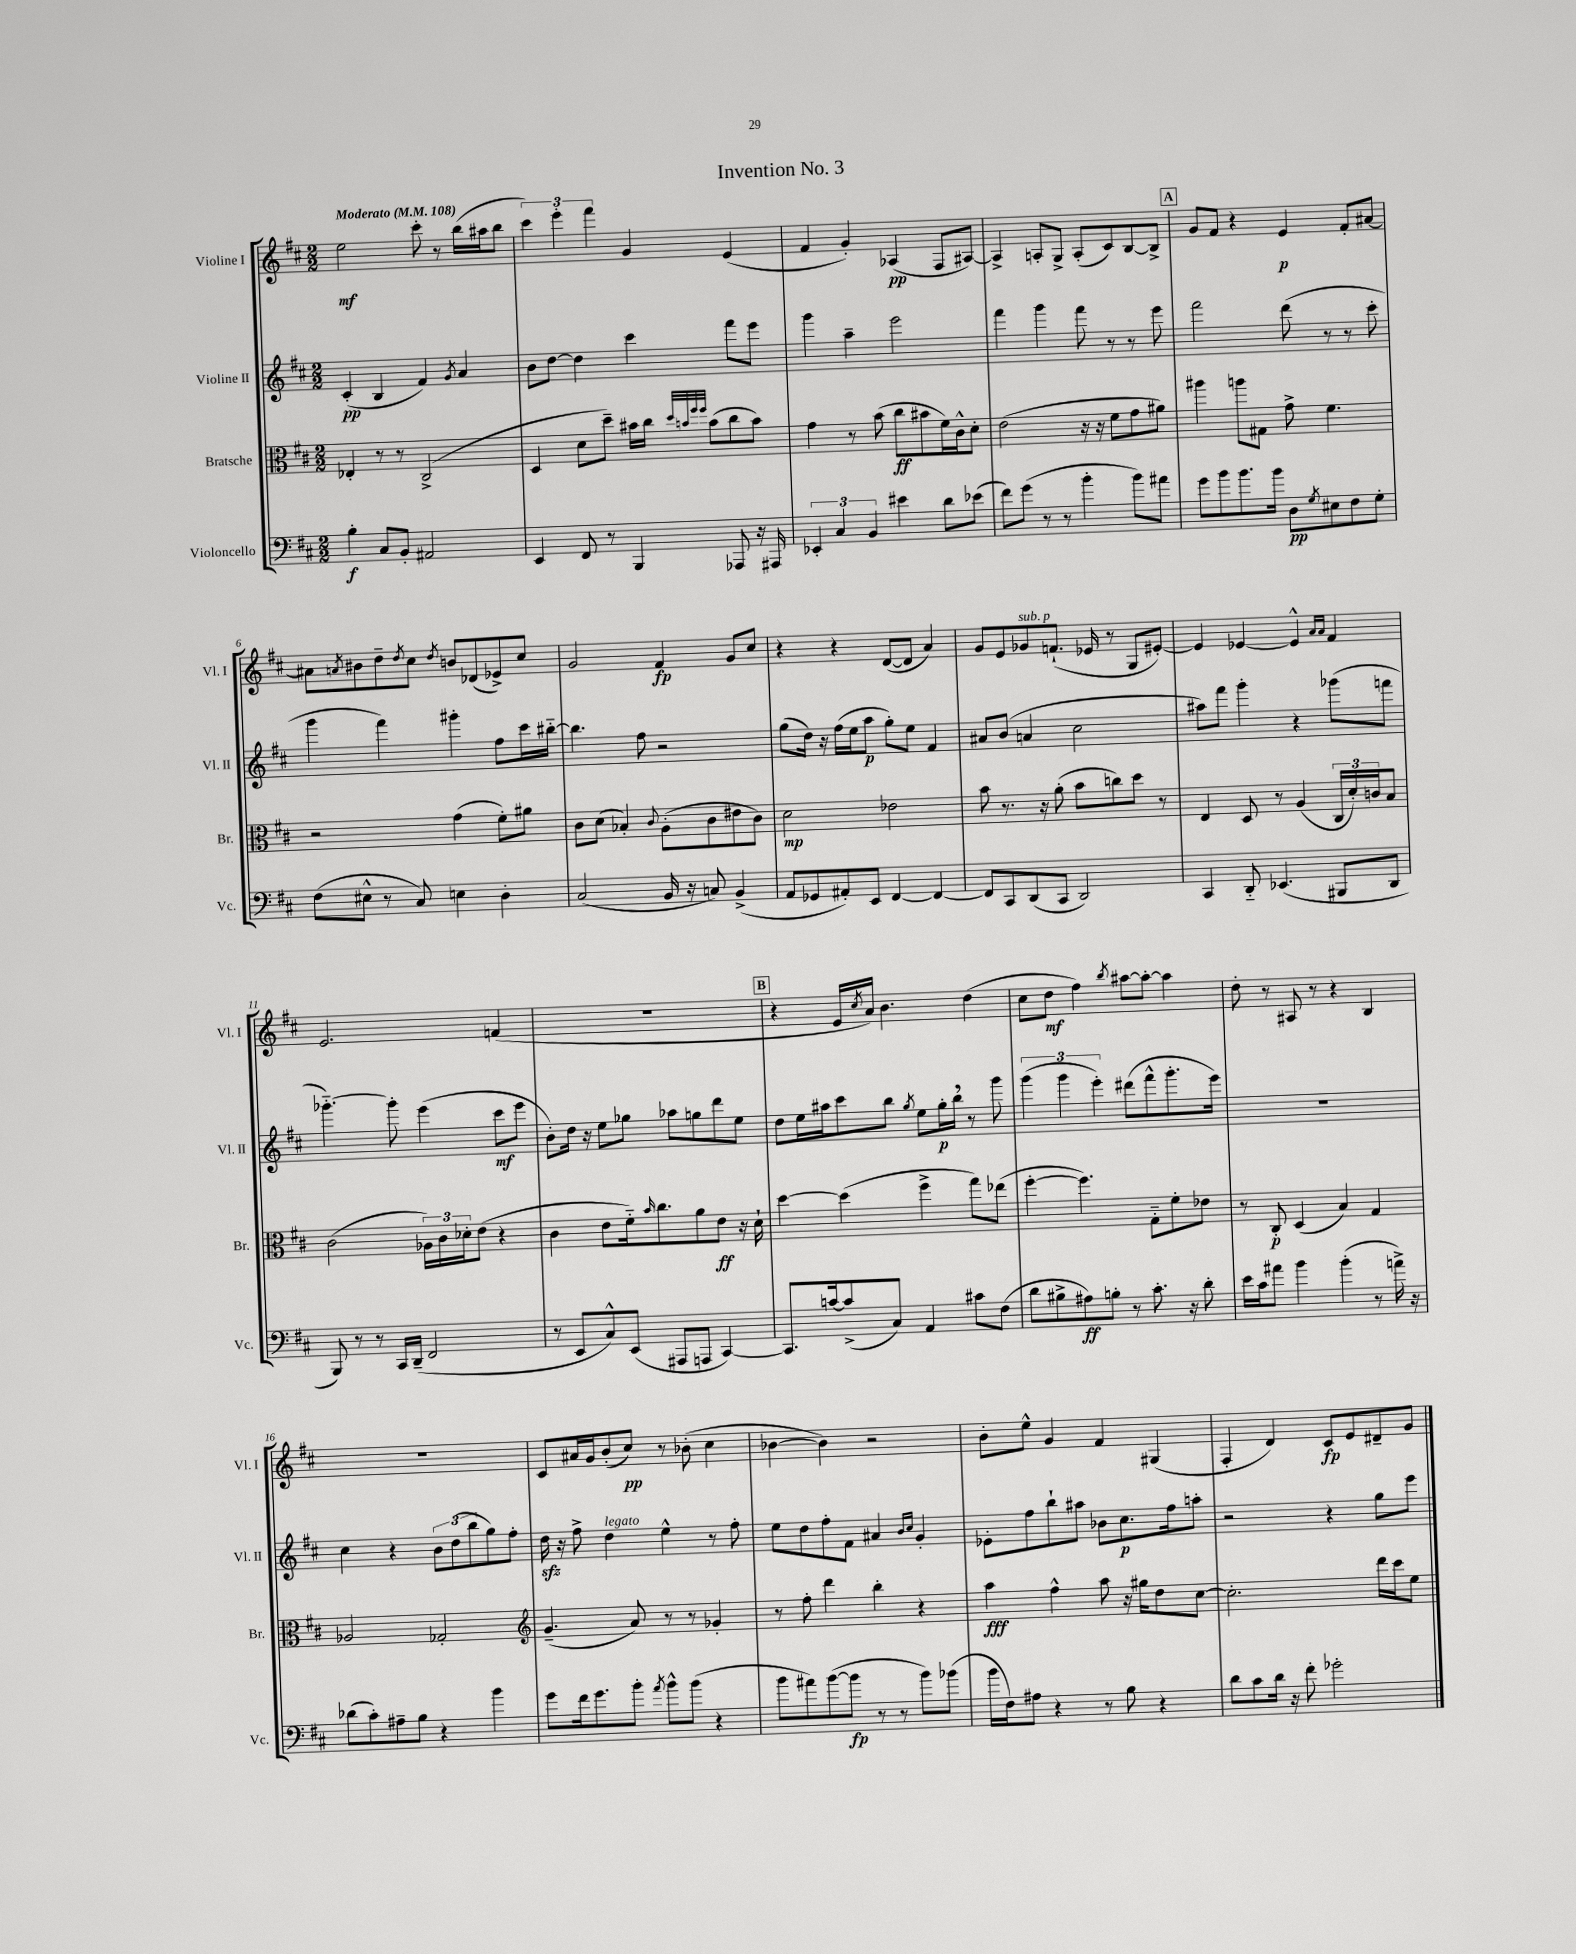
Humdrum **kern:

**kern	**kern	**kern	**kern
*staff4	*staff3	*staff2	*staff1
*clefF4	*clefC3	*clefG2	*clefG2
*k[f#c#]	*k[f#c#]	*k[f#c#]	*k[f#c#]
*M2/2	*M2/2	*M2/2	*M2/2
*MM108	*MM108	*MM108	*MM108
4B'	4E-'	(4c#'	2ee
8C#	8r	4B	.
8BB'	8r	.	.
2AA#	(2C#^	4f#)	8ccc#'
.	.	.	8r
.	.	8qg	.
.	.	4a	(16bb
.	.	.	16aa#
.	.	.	8bb
=	=	=	=
4EE	4D	8b	6ccc#)
.	.	[8dd	.
.	.	.	6eee'
8FF#	8d	4dd]	.
.	.	.	6fff#
8r	8dd~)	.	.
4BBB	16b#	4ccc#	4g
.	16cc#	.	.
.	32qqdd	.	.
.	32qqb	.	.
.	32qqff#	.	.
.	32qqff#	.	.
.	(8b	.	.
8AAA-	8cc#	8fff#	(4e
16r	8b)	8eee	.
16AAA#	.	.	.
=	=	=	=
6EE-'	4g	4ggg	4f#
6C#	.	.	.
.	8r	4aa~	4g')
6BB	.	.	.
.	(8b	.	.
4e#	8cc#	2eee	(4A-
.	8b#	.	.
8d	16f#)	.	8F#
.	16c#^^	.	.
(8e-	8d'	.	[8A#)
=	=	=	=
8f#)	(2e	4fff#	4A#^]
(8g	.	.	.
8r	.	4ggg	8A'
8r	.	.	8G^
4b'	16r	8fff#	(8A'
.	16r	.	.
.	8f#	8r	8c#)
8b)	8g	8r	[8B
8a#	8a#)	8eee	8B^]
=	=	=	=
8g	4aa#	2fff#	8g
8b	.	.	8f#
8.b	8aa	.	4r
.	8G#	.	.
16b	.	.	.
8D	8g^	(8ddd	4e
8qG	.	.	.
8E#	4.f#	8r	.
8F#	.	8r	8f#'
8G'	.	8ccc#'	[8a#
=	=	=	=
(8F#	2r	4ggg	8a#]
.	.	.	8qa
8E#^^	.	.	8b#
8r	.	4fff#)	8dd~
.	.	.	8qdd
8C#)	.	.	8cc#
.	.	.	8qdd
4E	(4g	4ggg#'	8b
.	.	.	(8d-
4D'	8f#')	8ff#	8e-^)
.	8a#	16ccc#	8cc#
.	.	[16bb#'~	.
=	=	=	=
(2C#	8c#	4.bb#]	2g
.	(8d	.	.
.	4B-')	.	.
.	.	8ff#	.
.	8qqc#	.	.
16BB	(8A'	2r	4f#
16r	.	.	.
8C)	8c#	.	.
(4BB^	8e#	.	8g
.	8c#)	.	8cc#
=	=	=	=
8AA	2d	(8gg	4r
8GG-	.	16dd)	.
.	.	16r	.
8AA#')	.	(16ff#	4r
.	.	16ee	.
8EE	.	8aa	.
[4FF#	2e-	8gg')	([8d
.	.	8ee	8d]
4FF#_	.	4f#	4a)
=	=	=	=
8FF#]	8b	8a#	8g
8CC#	8.r	(8b	8e
(8DD	.	4a	8g-
.	16r	.	.
8CC#	(8a'	.	(8.f`
2DD)	8b	2cc#	.
.	.	.	16e-
.	8cc)	.	8r
.	8dd	.	8G
.	8r	.	[8e#')
=	=	=	=
4CC#	4E	8aa#)	4e#]
.	.	8fff#	.
8DD'~	8D	4ggg'	[4e-
(4.EE-	8r	.	.
.	(4A	4r	4e-^^]
.	.	.	16qqa
.	.	.	16qqa
8BBB#	24C#	(8ggg-	4f#
.	24d')	.	.
.	24c	.	.
8DD	8B	8fff	.
=	=	=	=
8BBB)	(2c#	[4.ggg-'~)	2.e
8r	.	.	.
8r	.	.	.
16CC#	.	8ggg-']	.
(16DD~	.	.	.
2FF#	24A-)	(4eee	.
.	24c#	.	.
.	24d-'	.	.
.	(8e	.	.
.	4r	8ccc#	(4f
.	.	8eee	.
=	=	=	=
8r	4c#	8b')	1r
8EE	.	16dd	.
.	.	16r	.
8C#^^)	8e	8ee	.
(8EE	16f#'~)	8gg-	.
.	16qqb	.	.
.	8.cc#	.	.
8AAA#	.	8aa-	.
8AAA	8a	8gg	.
[4CC#)	8e	8ddd	.
.	16r	8ee	.
.	16d`	.	.
=	=	=	=
8.CC#]	[4dd	8dd	4r
.	.	16ee	.
[16c	.	16aa#	.
(8c^]	(4dd]	8ccc#	16e
.	.	.	8qcc#
.	.	.	16a)
8C#)	.	8bb	4.b
.	.	8qgg	.
4AA	4ff#^	8ee	.
.	.	16gg'	.
.	.	16bb	.
8c#	8gg)	8r	(4dd
(8F#	(8ee-	8ggg	.
=	=	=	=
8d	[4ff#'	(6ggg	8cc#
8B#^	.	.	8dd
.	.	6ggg	.
8A#)	4.ff#])	.	4ff#)
.	.	6eee')	.
8B'	.	.	.
.	.	.	8qbb
8r	.	(8ddd#	[8aa#
8.c#'	8G'~	8fff#^^	8aa#'_
.	8f#'	8.ggg'	4aa#]
16r	.	.	.
8d'	8e-	.	.
.	.	16eee)	.
=	=	=	=
16e	8r	1r	8dd'
16c#	.	.	.
8a#	8C#'	.	8r
4b	(4D	.	8A#
.	.	.	8r
(4b'	4B)	.	4r
8r	4G	.	4B
16a^)	.	.	.
16r	.	.	.
=	=	=	=
(8d-	2A-	4cc#	1r
8c#')	.	.	.
8A#~	.	4r	.
8B	.	.	.
4r	2G-'	12b	.
.	.	(12dd	.
.	.	12bb	.
4b	.	8gg)	.
.	.	8ff#'	.
=	=	=	=
*	*clefG2	*	*
8g	(4.g~	16dd	8c#
.	.	16r	.
16f#	.	8ff#^	16a#
8.g	.	.	16g
.	.	4dd	(8b'
8b'	8a)	.	8cc#)
8qa	.	.	.
8b^^	8r	4ee^^	8r
(8b	8r	.	(8b-'
4r	4g-'	8r	4cc#
.	.	8ff#'	.
=	=	=	=
8b	8r	8ee	[4b-
8a#)	8ff#'	8dd	.
([8b	4ddd	8ff#'	4b-])
8b]	.	8f#	.
8r	4bb'	4a#	2r
8r	.	.	.
.	.	16qqb	.
.	.	16qqcc#	.
8b)	4r	4g'	.
(8b-	.	.	.
=	=	=	=
16b	4aa	8e-'	8b'
16F#)	.	.	.
8A#	.	8ff#	8ee^^
4r	4ff#^^	8bb`	4g
.	.	8aa#	.
8r	8aa	8b-	4f#
8B	16r	8.cc#	.
.	16gg#	.	.
4r	8dd	.	(4G#
.	.	16ff#	.
.	[8cc#	8aa'	.
=	=	=	=
8d	2.cc#']	2r	4F#'
8c#	.	.	.
16d	.	.	4d)
16r	.	.	.
8f#'	.	.	.
2g-'	.	4r	8c#
.	.	.	8e
.	16ddd	8gg	8d#~
.	16ccc#	.	.
.	8ee	8eee	8g
==	==	==	==
*-	*-	*-	*-
